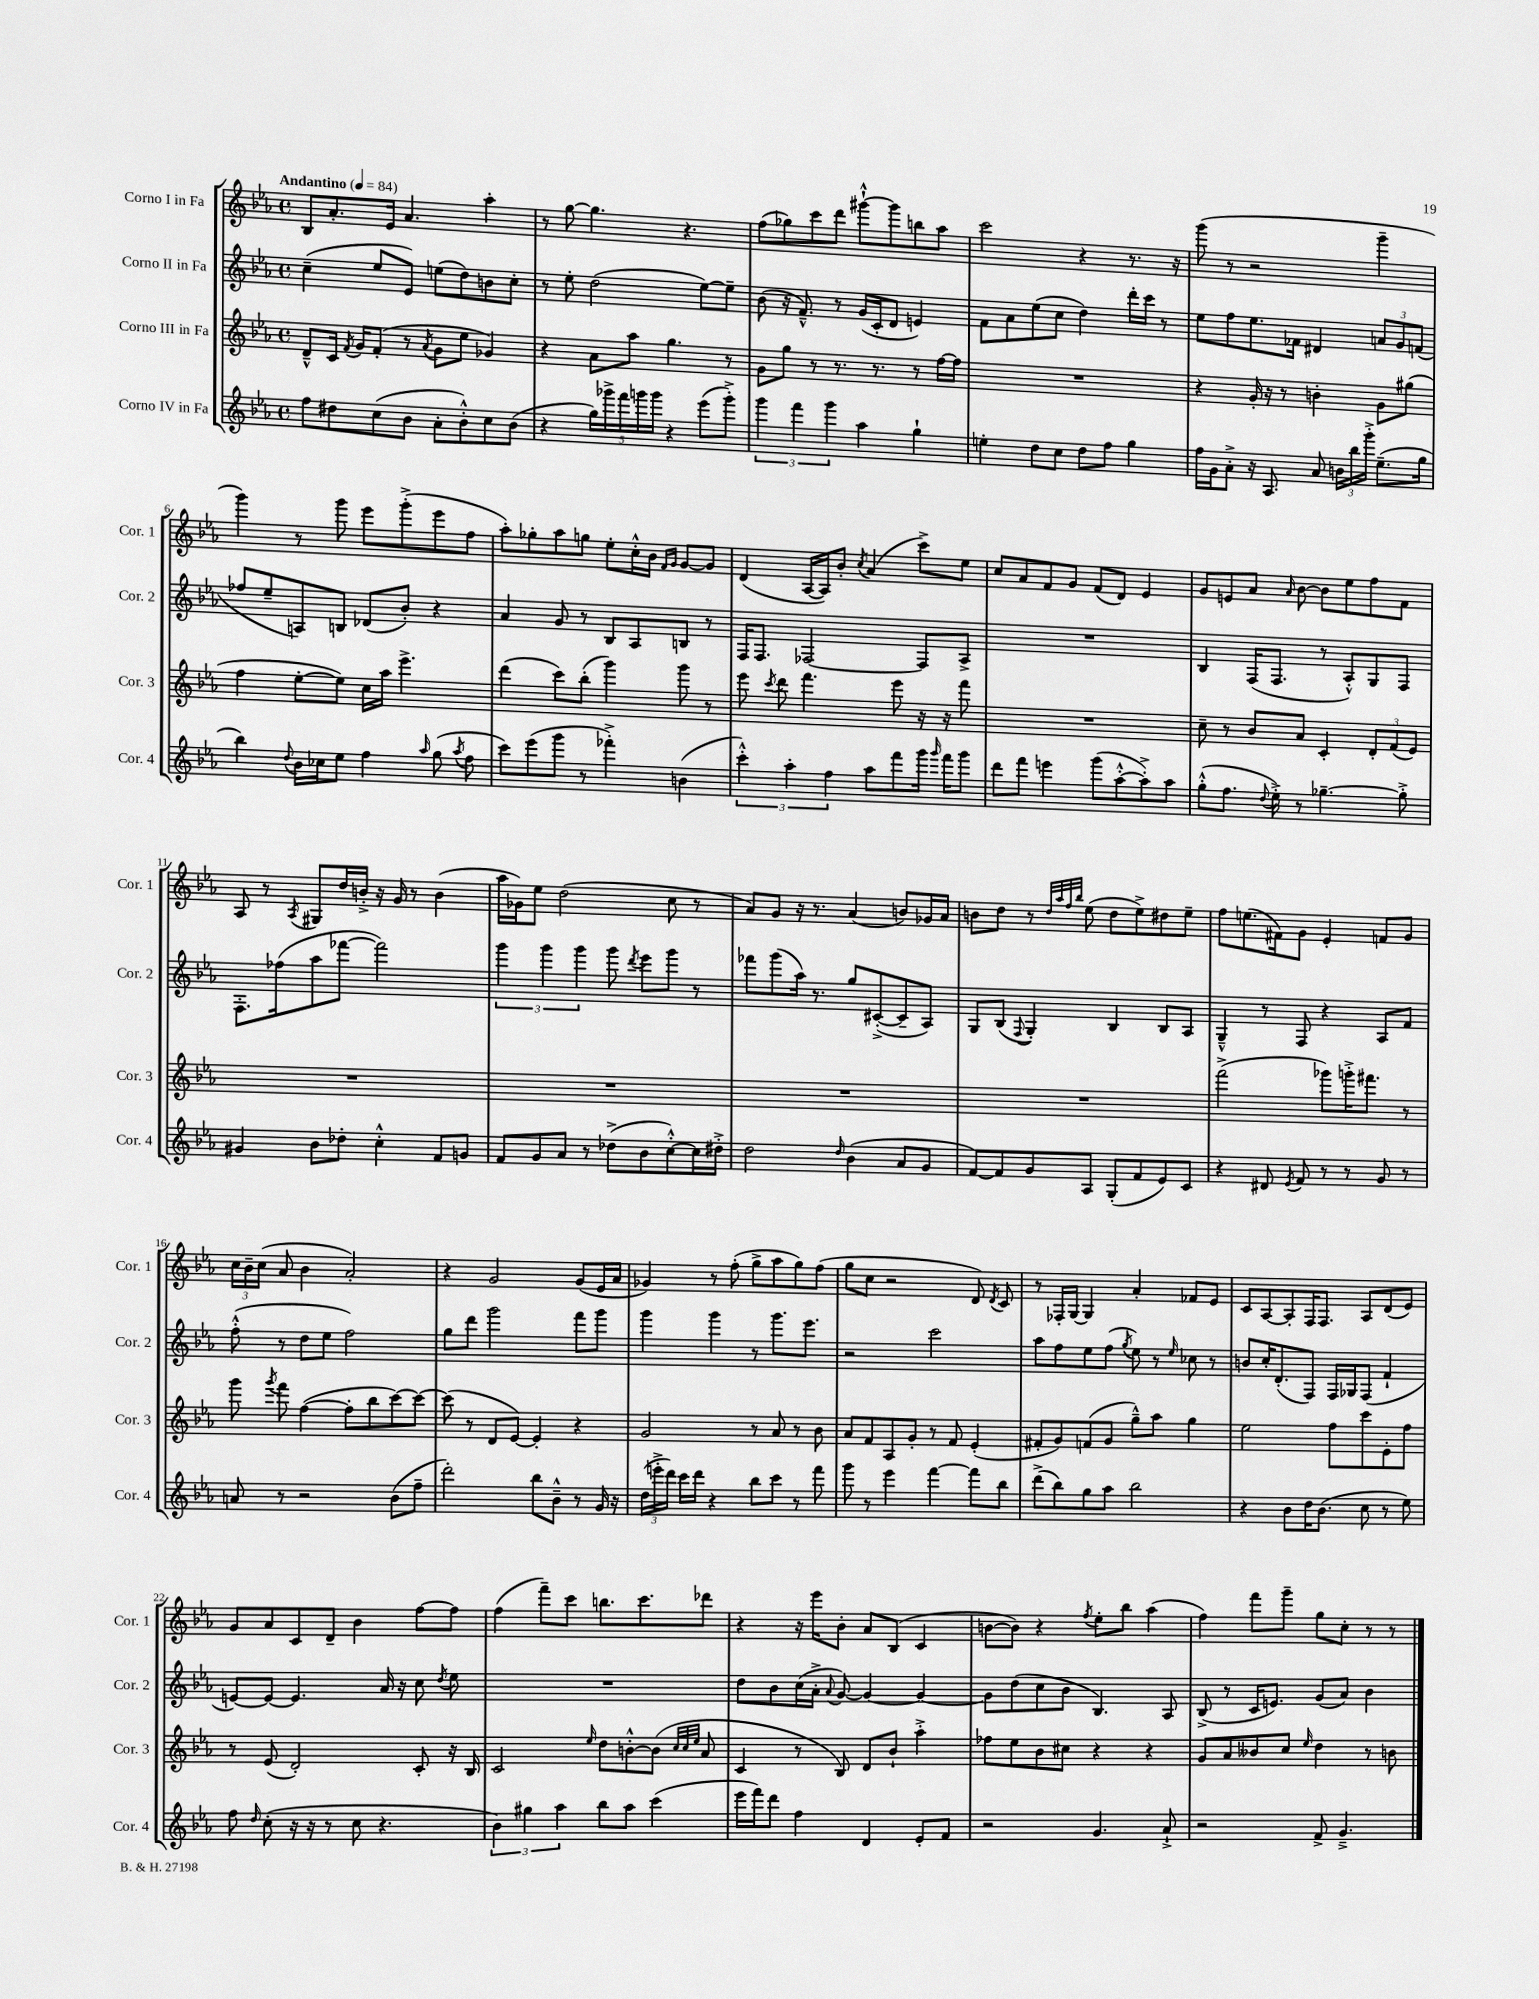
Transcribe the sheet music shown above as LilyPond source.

<<
\new StaffGroup <<
\new Staff = "s0" \with { instrumentName = "Corno I in Fa" shortInstrumentName = "Cor. 1" } {
    \clef treble \key ees \major \defaultTimeSignature \time 4/4 \tempo "Andantino" 4 = 84
    \autoBeamOff bes8[ aes'8.-. ees'16] aes'4. aes''4-. |
    r8 g''8~ g''4. r4. |
    f''8[( ges''8) c'''8 d'''8] gis'''8[~-!-^ gis'''8 b''8 aes''8] |
    c'''2 r4 r8. r16 |
    g'''8( r8 r2 g'''4-- |
    g'''4) r8 g'''8 ees'''8[ g'''8-.->( ees'''8 f''8] |
    aes''8[-.) ges''8-. aes''8 g''8] ees''8[-. c''16-.-^ bes'16] \grace { f'16[ g'16] } g'8[~ g'8] |
    d'4( aes16[~ aes16) bes'8]-. \acciaccatura { c''8 } aes'4( c'''8[->) ees''8] |
    c''8[ aes'8 f'8 g'8] f'8[( d'8]) ees'4 |
    g'8[ e'8 aes'8] \grace { aes'16 } bes'8~ bes'8[ ees''8 f''8 f'8] |
    aes8 r8 \acciaccatura { aes8 } gis8[ d''16 b'16]-.-> r16 g'16 r8 b'4( |
    aes''16[ ges'16) ees''8] d''2( c''8 r8 |
    aes'8[) g'8] r16 r8. aes'4( b'8[) ges'16 aes'16] |
    b'8[ d''8] r8 \grace { d''32[ aes''32 f''32 bes''32] } ees''8( d''8[ ees''8->) dis''8 ees''8]-- |
    f''8[ e''8.( fis'16) g'8] ees'4-. f'8[ g'8] |
    \tuplet 3/2 { c''16[ bes'16-- c''16]( } aes'8 bes'4 aes'2-.) |
    r4 g'2 g'8[( ees'16 aes'16] |
    ges'4) r8 f''8-.( g''8[-> aes''8 g''8) f''8]( |
    g''8[ c''8] r2 d'8) \acciaccatura { d'8 } c'8 |
    r8 fes16[-. g16]~ g4 aes'4-. fes'8[ ees'8] |
    c'8[ aes8~ aes8-. f16 f8.] aes8[ d'8( ees'8]) |
    g'8[ aes'8 c'8 d'8]-- bes'4 f''8[~ f''8] |
    f''4( f'''8[--) c'''8] b''8.[ c'''8. des'''8] |
    r4 r16 ees'''16[ bes'8]-. aes'8[ bes8]( c'4 |
    b'8[~ b'8]) r4 \acciaccatura { f''8 } ees''8[-. bes''8] aes''4( |
    f''4) f'''8[ g'''8]-- g''8[ c''8]-. r8 r8 \bar "|." |
}
\new Staff = "s1" \with { instrumentName = "Corno II in Fa" shortInstrumentName = "Cor. 2" } {
    \clef treble \key ees \major \defaultTimeSignature \time 4/4
    \autoBeamOff c''4--( ees''8[ ees'8]) e''8[( d''8) b'8 c''8]-. |
    r8 ees''8-. d''2( ees''8[~) ees''8]-- |
    bes'8( r16 f'8.---^) r8 g'16[( c'16-. d'8] e'4) |
    f'8[ aes'8 ees''8( c''8] d''4) d'''16[-. c'''16] r8 |
    ees''8[ f''8 ees''8. fes'16] dis'4 \tuplet 3/2 { a'8[ g'8 f'8]( } |
    fes''8[ ees''8-- a8) b8] des'8[( bes'8]-.) r4 |
    aes'4 g'8 r8 bes8[ aes8 b8] r8 |
    f16[ f8.] fes2~ fes8[ aes8]-> |
    R1 |
    bes4 f16[( f8.] r8 aes8[-.-^) g8 f8] |
    f8.[-. fes''16( aes''8 fes'''8]~ fes'''2) |
    \tuplet 3/2 { g'''4 g'''4 g'''4 } g'''8 \acciaccatura { d'''8 } ees'''8[ g'''8] r8 |
    fes'''8[ g'''8( aes''16]) r8. g''8[ cis'8~-.->( cis'8-- aes8]) |
    g8[ bes8]( \appoggiatura { f8 } g4-.) bes4 bes8[ aes8] |
    g4---^ r8 f8 r4 aes8[ f'8] |
    f''8-.-^( r8 d''8[ ees''8] f''2) |
    g''8[ d'''8] g'''2 f'''8[ g'''8] |
    g'''4 g'''4 r8 g'''8.[ ees'''8.] |
    r2 c'''2 |
    aes''8[ f''8 ees''8 f''8]( \acciaccatura { g''8 } ees''8) r8 \grace { ees''16 } ces''8 r8 |
    b'8[ c''16-. d'8.-.( f8]) f16[ ges16 f8]( f'4-! |
    e'8[~) e'8]~ e'4. aes'16 r16 c''8 \acciaccatura { d''8 } ees''8 |
    R1 |
    d''8[ bes'8 c''16( aes'16]-.-> \appoggiatura { aes'8 } g'8~) g'4~ g'4~ |
    g'8[ d''8( c''8 bes'8] bes4.) aes8 |
    bes8->( r8 c'16[ e'8.]) g'8[( aes'8]) bes'4 \bar "|." |
}
\new Staff = "s2" \with { instrumentName = "Corno III in Fa" shortInstrumentName = "Cor. 3" } {
    \clef treble \key ees \major \defaultTimeSignature \time 4/4
    \autoBeamOff d'8[---^ c'16] \acciaccatura { f'8 } g'16[ f'8]-.( r8 \acciaccatura { aes'8 } g'8[ ees''8] ges'4) |
    r4 aes'8[ aes''8] g''4. r8 |
    g'8[ g''8] r8 r8. r8. r8 f''16[~ f''16] |
    R1 |
    r4 g'16-. r16 r8 b'4-. g'8[ gis''8]( |
    f''4 ees''8[~-. ees''8]) c''16[ aes''16] ees'''4.-> |
    d'''4( c'''8[) bes''8]-.( g'''4) g'''8 r8 |
    ees'''8 \acciaccatura { c'''8 } d'''8 f'''4. ees'''8 r16 r16 f'''8 |
    R1 |
    c''8-- r8 bes'8[ aes'8] c'4-. \tuplet 3/2 { d'8[-. f'8( ees'8]) } |
    R1 |
    R1 |
    R1 |
    R1 |
    f'''2->( ges'''8[) g'''16-.-> fis'''8.] r8 |
    g'''8 \acciaccatura { g'''8 } f'''8 f''4~( f''8[-. bes''8 c'''8~) c'''8]~ |
    c'''8( r8 d'8[ ees'8]~) ees'4-. r4 |
    g'2 r8 aes'8 r8 bes'8 |
    aes'8[ f'8 aes8 g'8]-. r8 f'8 ees'4-.( |
    fis'8[-. g'8) f'8( g'8] g''8[---^) aes''8] g''4 |
    ees''2 f''8[ c'''8 ees'8-. f''8] |
    r8 ees'8( d'2-.) c'8-. r16 bes16 |
    c'2 \grace { ees''16 } d''8[ b'8~-.-^ b'8]( \grace { c''32[ c''32 ees''32] } aes'8 |
    c'4 r8 bes8) d'8[ bes'8]-! aes''4-.-> |
    fes''8[ ees''8 bes'8 cis''8] r4 r4 |
    g'8[ aes'8 beses'8 c''8] \grace { ees''16 } d''4 r8 b'8 \bar "|." |
}
\new Staff = "s3" \with { instrumentName = "Corno IV in Fa" shortInstrumentName = "Cor. 4" } {
    \clef treble \key ees \major \defaultTimeSignature \time 4/4
    \autoBeamOff f''8[ dis''8 c''8( bes'8] aes'8[-. bes'8-.-^) c''8 bes'8]( |
    r4 \tuplet 5/4 { g''16[) ges'''16-> f'''16 g'''16 g'''16] } r4 ees'''8[( g'''8]-.->) |
    \tuplet 3/2 { g'''4 f'''4 g'''4 } aes''4 g''4-! |
    e''4-. d''8[ c''8] d''8[ f''8] g''4 |
    f''16[ g'16 aes'8]-.-> r16 aes8. aes'8 \tuplet 3/2 { b'16[ bes''16 g'''16]-.-> } ees''8.[--( g''16] |
    bes''4) \appoggiatura { d''8 } bes'16[ ces''16 ees''8] f''4 \grace { aes''16 } g''8( \acciaccatura { aes''8 } f''8 |
    c'''8[) ees'''8( g'''8] r8 fes'''4-.->) b'4( |
    \tuplet 3/2 { c'''4-.-^) aes''4-. f''4 } aes''8[ f'''8 g'''16] \grace { g'''16 } f'''16[ g'''8] |
    d'''8[ f'''8] e'''4 g'''8[( aes''8~-.-^ aes''8-.->) aes''8] |
    g''8[-.-^( f''8.] \appoggiatura { d''8 } ees''16-.->) r8 ges''4.~-- ges''8-.-> |
    gis'4 bes'8[ des''8]-. c''4-.-^ f'8[ g'8] |
    f'8[ g'8 aes'8] r8 des''8[->( bes'8 c''8~-.-^) c''16 dis''16]-.-> |
    d''2 \grace { d''16 } bes'4( aes'8[ g'8] |
    f'8[~) f'8 g'8 aes8] g8[-.( f'8 ees'8) c'8] |
    r4 dis'8 \acciaccatura { ees'8 } f'8 r8 r8 g'8 r8 |
    a'8 r8 r2 bes'8[( f''8]-- |
    d'''2-.) bes''8[ bes'8]---^ r8 g'16 r16 |
    \tuplet 3/2 { d''16[( e'''16-.-> d'''16]) } c'''16[ d'''16] r4 bes''8[ c'''8] r8 f'''8 |
    g'''8 r8 ees'''4 f'''4~ f'''8[ bes''8] |
    d'''8[->( bes''8) g''8 aes''8] bes''2 |
    r4 bes'8[ d''16 bes'8.]( c''8 r8 ees''8) |
    f''8 \grace { d''16 } c''8-.( r16 r16 r8 c''8 r4. |
    \tuplet 3/2 { bes'4) gis''4 aes''4 } bes''8[ aes''8] c'''4( |
    ees'''16[ f'''16) d'''8] f''4 d'4 ees'8[-. f'8] |
    r2 g'4. aes'8-!-> |
    r2 f'8-> g'4.---> \bar "|." |
}
>>
>>
